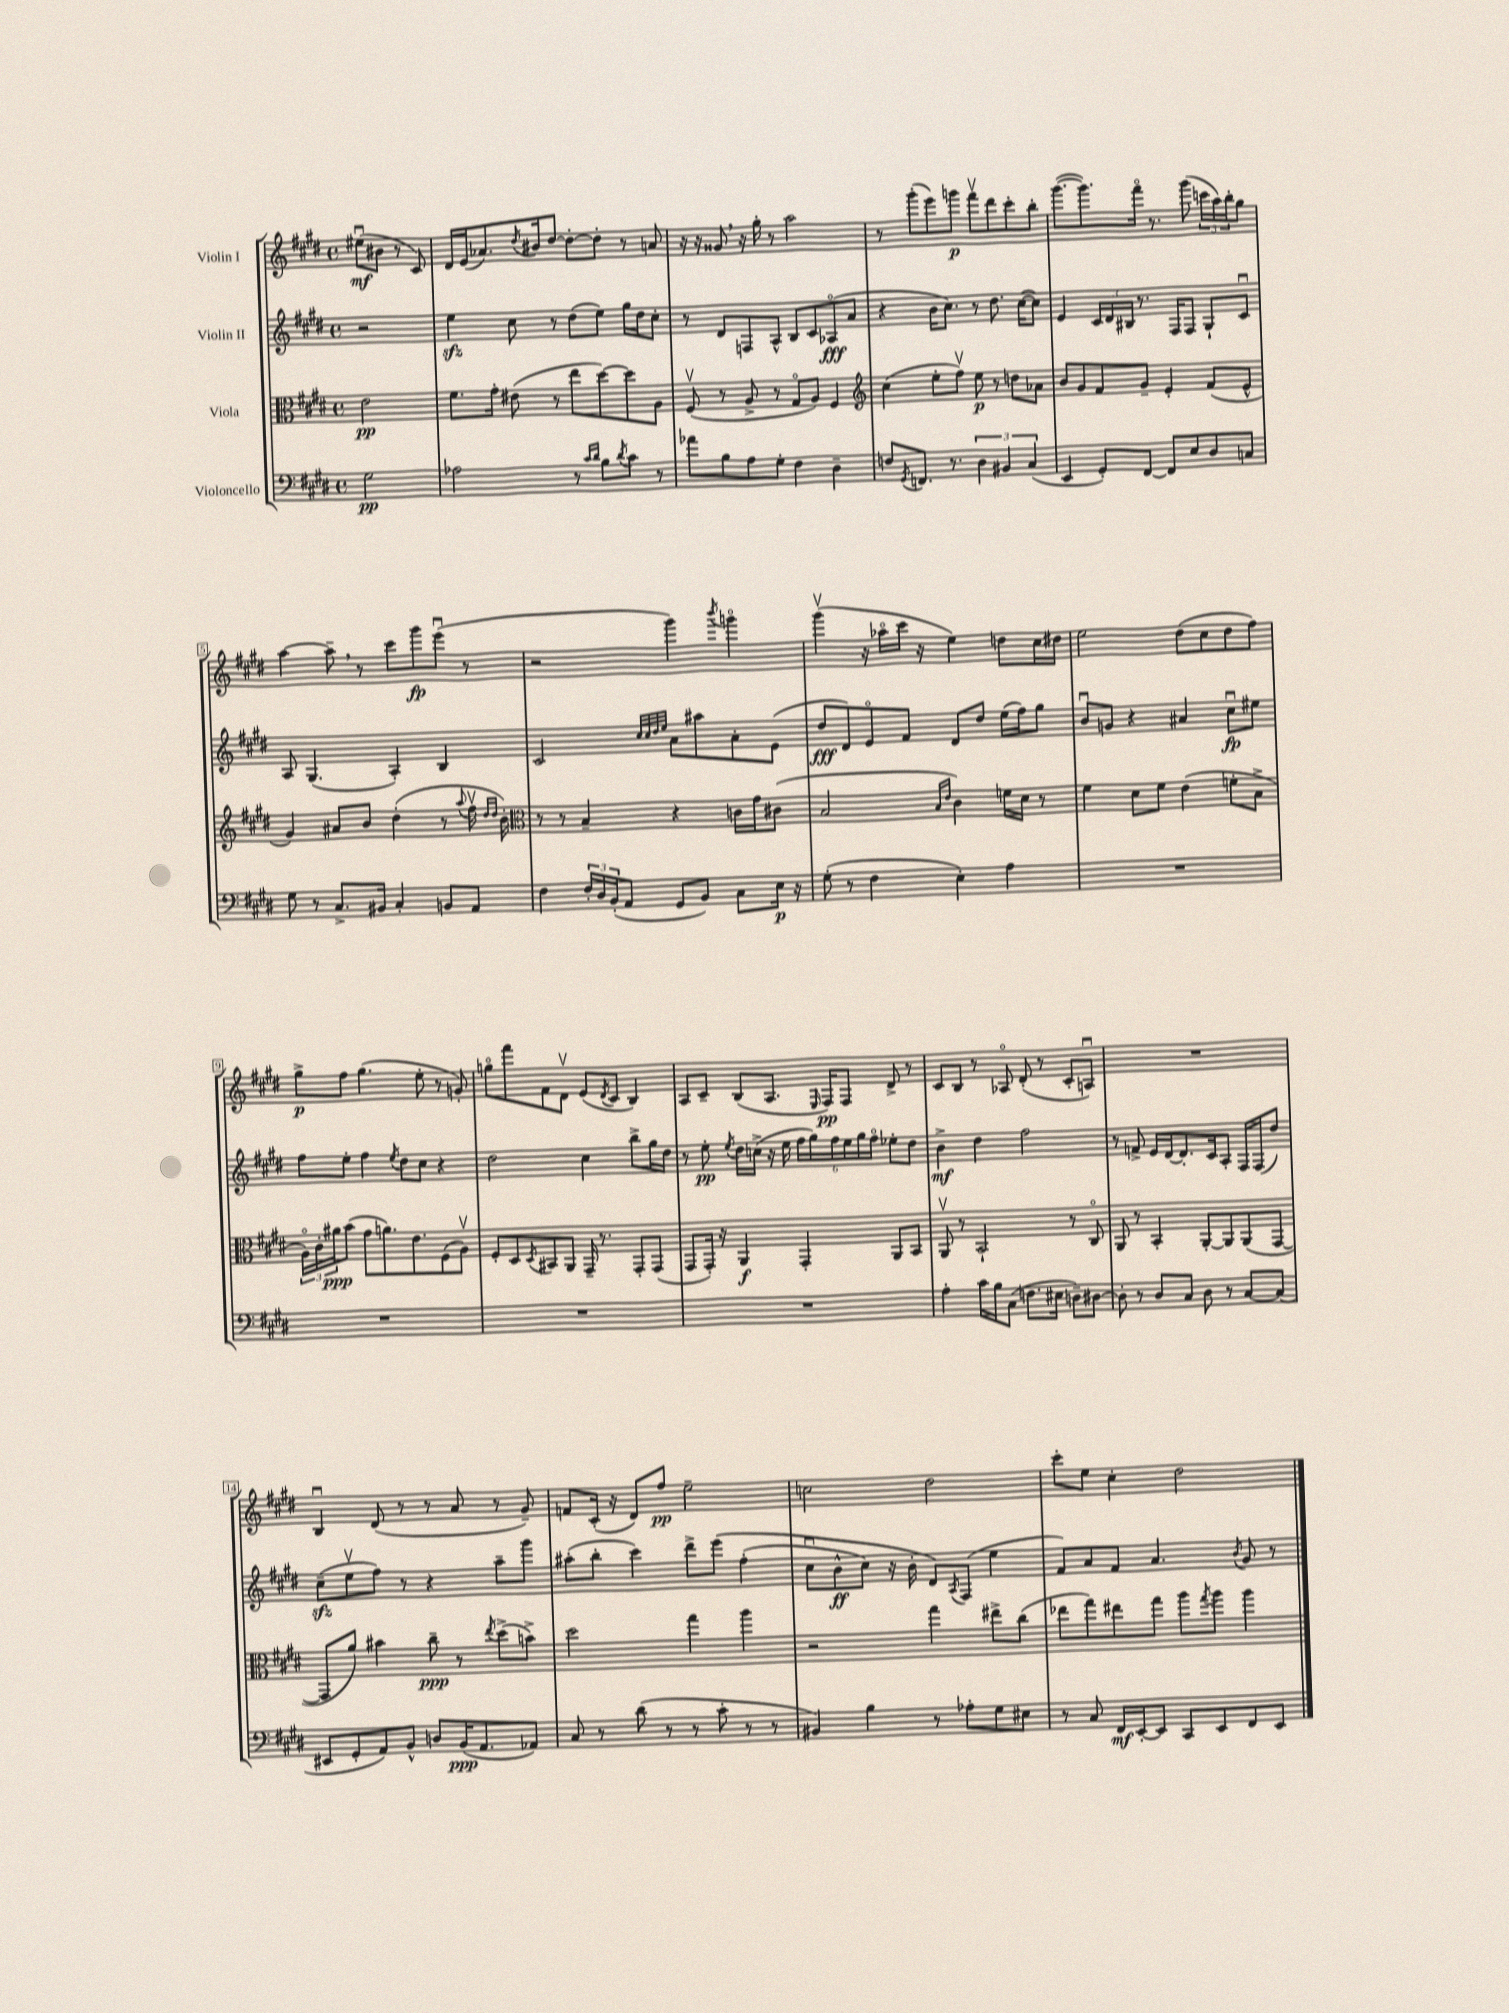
<<
\new StaffGroup <<
\new Staff = "s0" \with { instrumentName = "Violin I" } {
    \clef treble \key e \major \defaultTimeSignature \time 4/4 \partial 2
    eis''8\downbow\mf( bis'8 r8 cis'8) |
    dis'16 e'16( aes'8.) \acciaccatura { dis''8 } bis'16 dis''8~ dis''8~-. dis''8-. r8 a'8 |
    r16 r16 gisis'8 \breathe r16 gis''16-. r8 a''2 |
    r8 gis'''8-.( e'''8) g'''8\p fis'''8\upbow dis'''8 cis'''8-. b''8-. |
    gis'''8.~( gis'''8.) fis'''16\flageolet r8. gis'''8( \tuplet 3/2 { c'''16 a''16) b''16-. } gis''8 |
    a''4~ a''8-- \breathe r8 cis'''8 gis'''8\fp e'''8\downbow( r8 |
    r2 gis'''4) \acciaccatura { b'''8 } g'''4\flageolet |
    gis'''4\upbow( r16 aes''16\flageolet cis'''16 r16 e''4) d''8 cis''16 dis''16 |
    e''2 dis''8( cis''8 dis''8 fis''8) |
    gis''8->\p fis''8 gis''4.( e''8-. r8 g'8-.) |
    g''8\flageolet fis'''8 fis'8 dis'8\upbow e'8( \acciaccatura { dis'8 } cis'8 b4) |
    a8 cis'8-- b8( a8. \grace { e16 } fis16\pp) fis8 dis'8-> r8 |
    cis'8 b8 r8 aes8\flageolet dis'8-.( r8 cis'8-. a8\downbow) |
    R1 |
    b4\downbow dis'8( r8 r8 a'8 r8 gis'8--) |
    f'8 cis'16-.( r16 dis'8) fis''8\pp e''2-- |
    c''2 dis''2 |
    cis'''8-. e''8 cis''4-. dis''2 \bar "|." |
}
\new Staff = "s1" \with { instrumentName = "Violin II" } {
    \clef treble \key e \major \defaultTimeSignature \time 4/4 \partial 2
    r2 |
    e''4\sfz cis''8 r8 dis''8( e''8) gis''16 dis''16 cis''8-. |
    r8 dis'8 f8 a8-^ b8 cis'8 aes8\flageolet\fff( a'8 |
    r4 b'16 cis''8.) r8 dis''8. cis''16~( cis''8) |
    e'4 \tuplet 3/2 { cis'16 dis'16 bis16 } r8. fis16 fis8 gis8-! cis'8\downbow |
    a8 gis4.( a4-.) b4 |
    cis'2 \grace { cis''32 cis''32 dis''32 e''32 } a'8 ais''8 a'8-. e'8( |
    dis''8\fff dis'8) e'8\flageolet fis'8 dis'8 dis''8 e''16( fis''16) gis''8 |
    b'8\downbow g'8 r4 ais'4 cis''8\downbow\fp eis''8 |
    fis''8 e''8-. fis''4 \acciaccatura { e''8 } dis''8 cis''8 r4 |
    dis''2 cis''4 b''8-> gis''16 dis''16 |
    r8 e''8-.\pp \acciaccatura { e''8 } dis''16 c''16->( r16 e''16 \tuplet 6/4 { fis''16 gis''16) fis''16 e''16 gis''16 fis''16\flageolet } ees''8-. dis''8 |
    b'4->\mf dis''4 fis''2 |
    r8 f'8-> e'16 dis'16~ dis'8.-. cis'16 a8-. fis16 fis16( dis''8) |
    cis''8--\sfz( e''8\upbow fis''8) r8 r4 a''8-- gis'''8 |
    ais''8-.( b''8-. cis'''4) dis'''8-> e'''8\( fis''4-.( |
    cis''8\downbow b'8-^\ff cis''8) r16 b'16-. dis'8\) \acciaccatura { a8 } fis8( e''4 |
    fis'8) a'8 fis'8 a'4. \acciaccatura { b'8 } gis'8 r8 \bar "|." |
}
\new Staff = "s2" \with { instrumentName = "Viola" } {
    \clef alto \key e \major \defaultTimeSignature \time 4/4 \partial 2
    e'2\pp |
    fis'8. gis'16-. eis'8( r8 e''8 dis''8~) dis''8 a8 |
    fis8\upbow( r8 a8-> r8 gis8\flageolet a8) fis4 |
    \clef treble cis''4( e''8-. fis''8\upbow) e''8\p r8 d''8 aes'8 |
    b'8 gis'8 fis'8 gis'8-- e'4-. fis'8( e'8-^ |
    gis'4) ais'8 b'8 dis''4-.( r8 \appoggiatura { a''8 } fis''16\upbow \grace { dis''16 dis''16 } b'16-.) |
    \clef alto r8 r8 b4-- r4 c'16 gis'16 cis'8( |
    b2 \grace { b16 e'16 } cis'4) f'16 dis'16 r8 |
    fis'4 dis'8 fis'8 e'4( f'8-. b8-> |
    \tuplet 3/2 { a16\flageolet) cis'16-. ais'16\ppp } b'8( gis'8 a'8.) e'8. fis8( a8\upbow) |
    fis8-. dis8 \acciaccatura { dis8 } bis,8 a,8 gis,16-- r8. gis,8-. gis,8( |
    gis,8 gis,16-.) r16 a,4\f gis,4-. a,8 b,8 |
    a,8\upbow r8 b,2-! r8 cis8\flageolet |
    a,8 r8 b,4-. a,8~-. a,8 a,8( gis,8~ |
    gis,8 a'8) bis'4 cis''8--\ppp r8 \acciaccatura { e''8 } dis''8->( b'8->) |
    dis''2 gis''4 a''4 |
    r2 gis''4 eis''8-> cis''8( |
    ees''8 gis''8) eis''8 gis''8 a''8 \acciaccatura { gis''8 } a''8 a''4 \bar "|." |
}
\new Staff = "s3" \with { instrumentName = "Violoncello" } {
    \clef bass \key e \major \defaultTimeSignature \time 4/4 \partial 2
    gis2\pp |
    aes2 r8 \grace { cis'16 dis'16 } b8 \acciaccatura { dis'8 } cis'8 r8 |
    aes'8 b8 a8 gis8-. fis4 dis4-- |
    f8 \acciaccatura { gis,8 } f,8. r8. \tuplet 3/2 { dis4 bis,4 cis4( } |
    e,4 gis,8-.) fis,8~ fis,8 e8 dis8 c8 |
    gis8 r8 cis8.-> bis,16 cis4-. b,8 a,8 |
    fis4 \tuplet 3/2 { fis16-. dis16 b,16-.( } a,8 gis,8 b,8) cis8 e16\p r16 |
    gis8-.( r8 fis4 e4-.) a4 |
    R1 |
    R1 |
    R1 |
    R1 |
    a4-. cis'16 b16 cis8( f8. eis16 d8--) dis8~ |
    dis8-. r8 dis8 cis8 dis8 r8 cis8~ cis8( |
    eis,8 gis,8-. a,8) b,8-^ d8 b,16\ppp( a,8. aes,8) |
    cis8 r8 dis'8( r8 r8 cis'8-. r8 r8 |
    bis,4) b4 r8 aes8-. gis8 eis8 |
    r8 cis8 fis,16\mf e,16~-. e,8 cis,8 e,8 fis,8 e,8 \bar "|." |
}
>>
>>
\layout { \context { \Score \override BarNumber.stencil = #(make-stencil-boxer 0.1 0.3 ly:text-interface::print) } }
